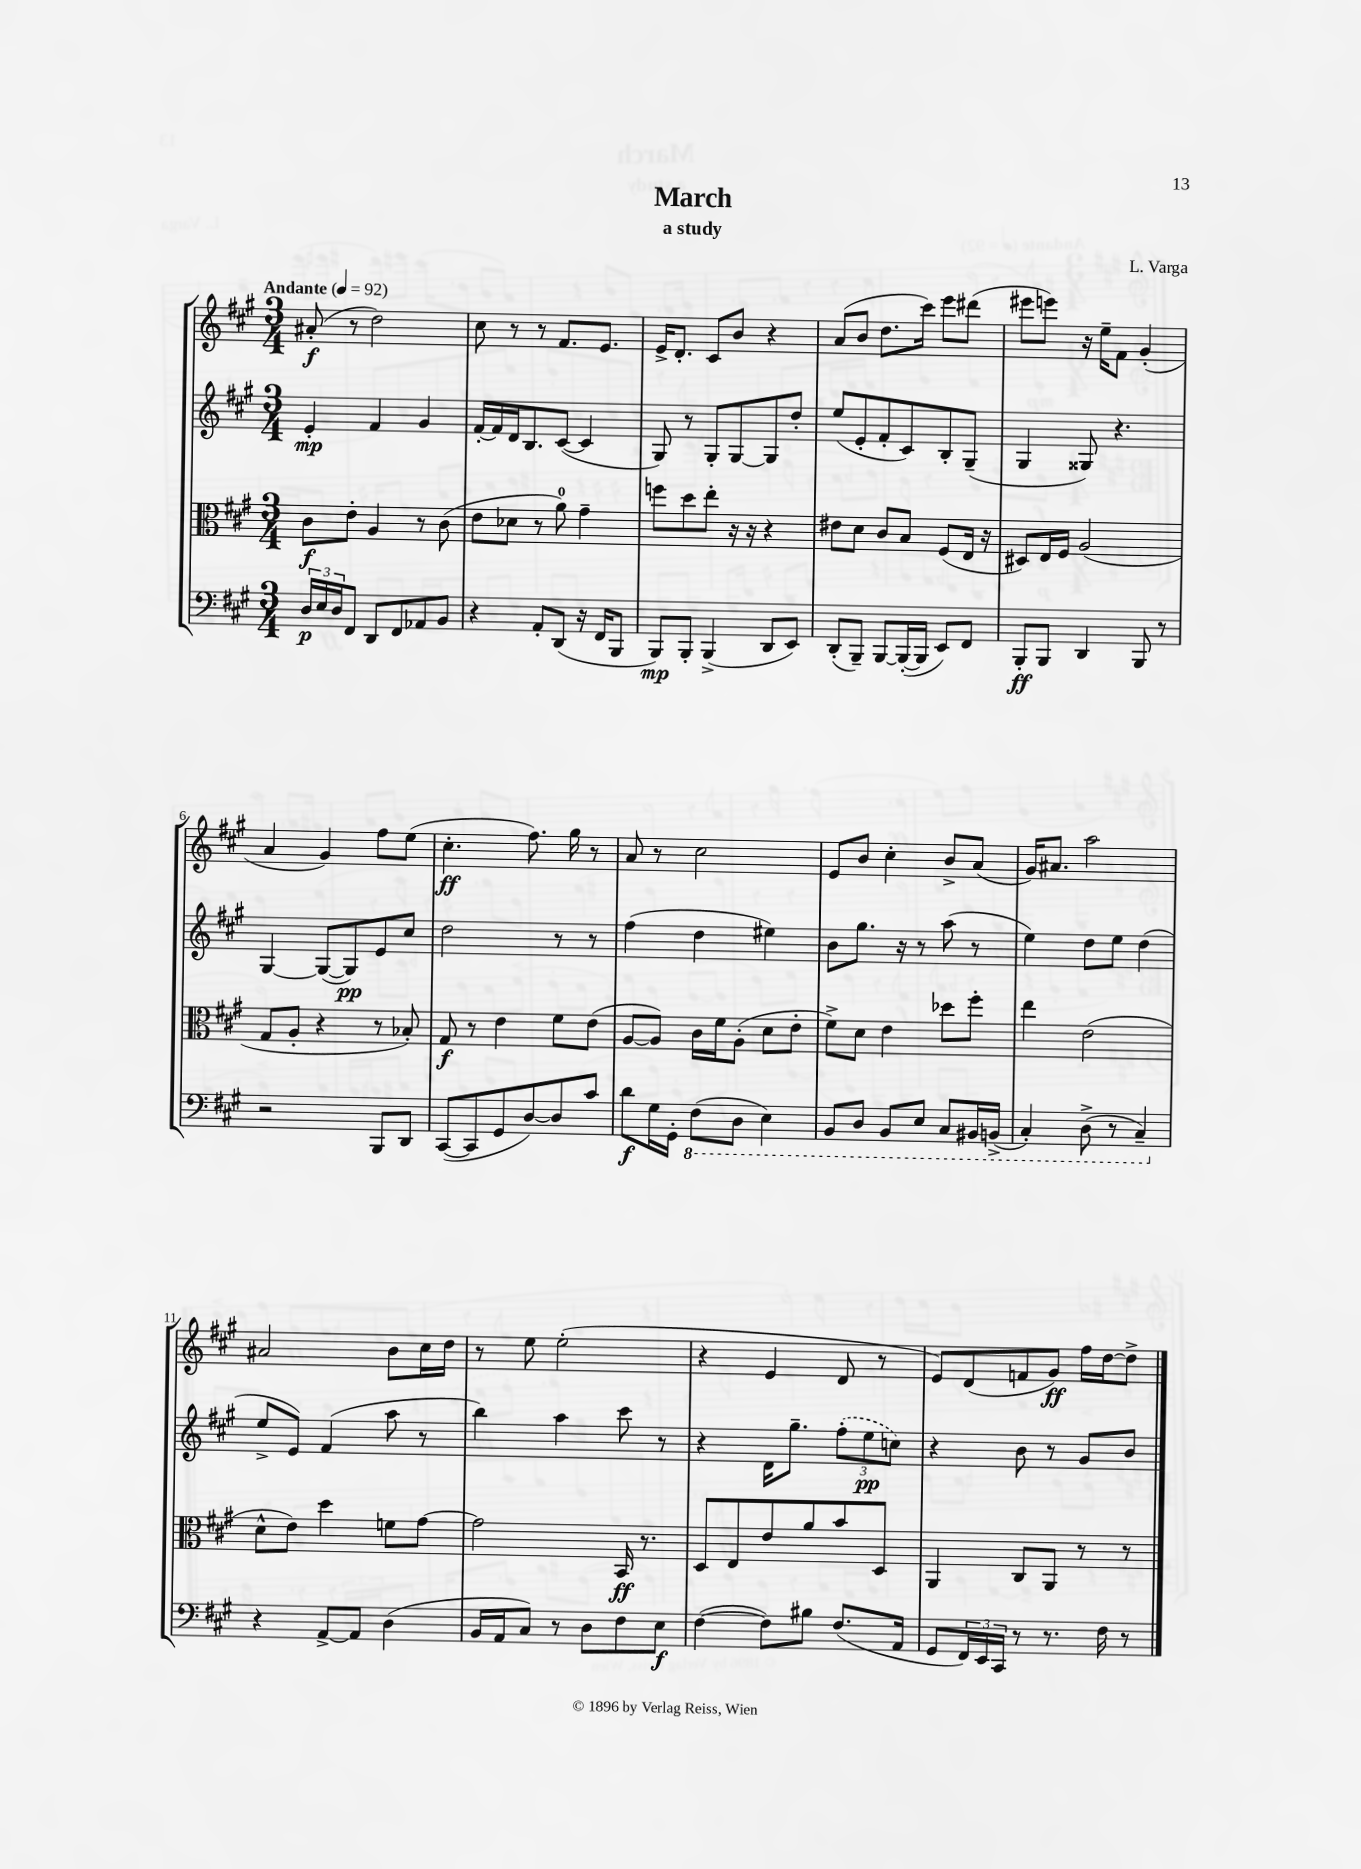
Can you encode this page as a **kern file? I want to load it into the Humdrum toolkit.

**kern	**dynam	**kern	**dynam	**kern	**dynam	**kern	**dynam
*part4	*part4	*part3	*part3	*part2	*part2	*part1	*part1
*staff4	*staff4	*staff3	*staff3	*staff2	*staff2	*staff1	*staff1
*clefF4	*	*clefC3	*	*clefG2	*	*clefG2	*
*k[f#c#g#]	*	*k[f#c#g#]	*	*k[f#c#g#]	*	*k[f#c#g#]	*
*M3/4	*	*M3/4	*	*M3/4	*	*M3/4	*
*MM92	*	*MM92	*	*MM92	*	*MM92	*
=1	=1	=1	=1	=1	=1	=1	=1
!	!	!	!	!	!	!LO:TX:a:B:t=Andante	!
24D/LL	p	8c#\L	f	4e'/	mp	(8a#X'/	f
24E/	.	.	.	.	.	.	.
24D/J	.	.	.	.	.	.	.
8FF#/J	.	8e'\J	.	.	.	8r	.
8DD/L	.	4A/	.	4f#/	.	2dd\)	.
8FF#/	.	.	.	.	.	.	.
8AA-X/	.	8r	.	4g#/	.	.	.
8BB/J	.	(8c#\	.	.	.	.	.
=2	=2	=2	=2	=2	=2	=2	=2
4r	.	8e\L	.	[16f#'/LL	.	8cc#\	.
.	.	.	.	16f#/]	.	.	.
.	.	8d-X\J	.	16d/J	.	8r	.
.	.	.	.	8.B/	.	.	.
8AA'/L	.	8r	.	.	.	8r	.
(8DD/J	.	8a\)	.	([8c#/J	.	8.f#/L	.
16r	.	4g#~\	.	4c#/]	.	.	.
16FF#/KL	.	.	.	.	.	8.e/J	.
8BBB/J	.	.	.	.	.	.	.
=3	=3	=3	=3	=3	=3	=3	=3
8BBB/L)	mp	8ffn\L	.	8G#/)	.	16e^/KL	.
.	.	.	.	.	.	8.d'/J	.
8BBB'/J	.	8dd\	.	8r	.	.	.
(4BBB^/	.	8ee'\J	.	8G#'/L	.	8c#/L	.
.	.	16r	.	[8G#/	.	8b/J	.
.	.	16r	.	.	.	.	.
8DD/L	.	4r	.	8G#/]	.	4r	.
8EE/J)	.	.	.	8dd'/J	.	.	.
=4	=4	=4	=4	=4	=4	=4	=4
(8DD'/L	.	8e#X\L	.	(8ee/L	.	(8a/L	.
8BBB~/J)	.	8d\J	.	8e'/	.	8b/J	.
[8BBB/L	.	8c#/L	.	8f#'/	.	8.dd\L	.
(16BBB'/L_	.	8B/J	.	8c#/)	.	.	.
16BBB/JJ]	.	.	.	.	.	16ccc#\Jk)	.
8EE/L)	.	(8F#/L	.	8B'/	.	8eee\L	.
8FF#/J	.	16E/Jk	.	(8G#~/J	.	(8ddd#X\J	.
.	.	16r	.	.	.	.	.
=5	=5	=5	=5	=5	=5	=5	=5
8BBB'/L	ff	8D#X/L)	.	4G#/	.	8eee#X\L	.
8BBB/J	.	16E/L	.	.	.	8eeen\J)	.
.	.	16F#/JJ	.	.	.	.	.
4DD/	.	(2A/	.	8G##X/)	.	16r	.
.	.	.	.	.	.	16ee~\KL	.
.	.	.	.	4.r	.	8f#\J	.
8BBB/	.	.	.	.	.	(4g#'/	.
8r	.	.	.	.	.	.	.
!!LO:LB:g=z
=6	=6	=6	=6	=6	=6	=6	=6
2r	.	8G#/L	.	[4G#/	.	4a/	.
.	.	8A'/J	.	.	.	.	.
.	.	4r	.	(8G#/L_	.	4g#/)	.
.	.	.	.	8G#/])	pp	.	.
8BBB/L	.	8r	.	8e/	.	8ff#\L	.
8DD/J	.	8B-X'/)	.	8cc#/J	.	(8ee\J	.
=7	=7	=7	=7	=7	=7	=7	=7
([8CC#/L	.	8G#/	f	2dd\	.	4.cc#'\	ff
8CC#/]	.	8r	.	.	.	.	.
8GG#/	.	4e\	.	.	.	.	.
[8D/)	.	.	.	.	.	8.ff#\)	.
8D/]	.	8f#\L	.	8r	.	.	.
.	.	.	.	.	.	16gg#\	.
8c#/J	.	(8e\J	.	8r	.	8r	.
=8	=8	=8	=8	=8	=8	=8	=8
8d\L	f	[8A/L	.	(4ff#\	.	8a/	.
16G#\L	.	8A/J])	.	.	.	8r	.
16GG#'\JJ	.	.	.	.	.	.	.
*8ba	*	*	*	*	*	*	*
(8FF#\L	.	16c#\LL	.	4dd\	.	2cc#\	.
.	.	16f#\J	.	.	.	.	.
8DD\J	.	(8A'\J	.	.	.	.	.
4EE\)	.	8d\L	.	4ee#X\)	.	.	.
.	.	8e'\J	.	.	.	.	.
=9	=9	=9	=9	=9	=9	=9	=9
8BBB/L	.	8f#^\L)	.	8b\L	.	8e/L	.
8DD/J	.	8d\J	.	8.gg#\J	.	8b/J	.
8BBB/L	.	4e\	.	.	.	4cc#'\	.
.	.	.	.	16r	.	.	.
8EE/J	.	.	.	8r	.	.	.
8CC#/L	.	8dd-X\L	.	(8aa\	.	8b^/L	.
16BBB#X/L	.	8ff#'\J	.	8r	.	(8a/J	.
(16BBBn^/JJ	.	.	.	.	.	.	.
=10	=10	=10	=10	=10	=10	=10	=10
4CC#'/)	.	4ee\	.	4ee\)	.	16g#/KL)	.
.	.	.	.	.	.	8.a#X/J	.
(8DD^\	.	(2e\	.	8dd\L	.	2aa\	.
8r	.	.	.	8ee\J	.	.	.
4CC#~/)	.	.	.	(4dd\	.	.	.
!!LO:LB:g=z
=11	=11	=11	=11	=11	=11	=11	=11
*X8ba	*	*	*	*	*	*	*
4r	.	8d^^\L	.	8ee^/L	.	2a#X/	.
.	.	8e\J)	.	8e/J)	.	.	.
[8AA^/L	.	4dd\	.	(4f#/	.	.	.
8AA/J]	.	.	.	.	.	.	.
(4D\	.	8fn\L	.	8aa\	.	8b\L	.
.	.	[8g#\J	.	8r	.	16cc#\L	.
.	.	.	.	.	.	16dd\JJ	.
=12	=12	=12	=12	=12	=12	=12	=12
16BB/LL	.	2g#\]	.	4bb\)	.	8r	.
16AA/J	.	.	.	.	.	.	.
8C#/J)	.	.	.	.	.	8ee\	.
8r	.	.	.	4aa\	.	(2ee'\	.
8D\L	.	.	.	.	.	.	.
8F#\	.	16BB/	ff	8ccc#\	.	.	.
.	.	8.r	.	.	.	.	.
8E\J	f	.	.	8r	.	.	.
=13	=13	=13	=13	=13	=13	=13	=13
([4F#\	.	8D/L	.	4r	.	4r	.
.	.	8E/	.	.	.	.	.
8F#\L])	.	8e/	.	16d\KL	.	4e/	.
.	.	.	.	8.gg#~\J	.	.	.
8B#X\J	.	8a/	.	.	.	.	.
(8.F#/L	.	8b/	.	(12ff#'\L	.	8d/	.
.	.	.	.	12ee\	pp	.	.
.	.	8D/J	.	.	.	8r	.
.	.	.	.	12ccn\J)	.	.	.
16AA/Jk	.	.	.	.	.	.	.
=14	=14	=14	=14	=14	=14	=14	=14
8GG#/L	.	4AA/	.	4r	.	8e/L)	.
24FF#/L)	.	.	.	.	.	(8d/	.
24EE/	.	.	.	.	.	.	.
24CC#/JJ	.	.	.	.	.	.	.
8r	.	8C#/L	.	8b\	.	8fn/	.
8.r	.	8AA/J	.	8r	.	8g#/J)	ff
.	.	8r	.	8g#/L	.	16ff#\LL	.
16F#\	.	.	.	.	.	[16dd\J	.
8r	.	8r	.	8b/J	.	8dd^\J]	.
==	==	==	==	==	==	==	==
*-	*-	*-	*-	*-	*-	*-	*-
